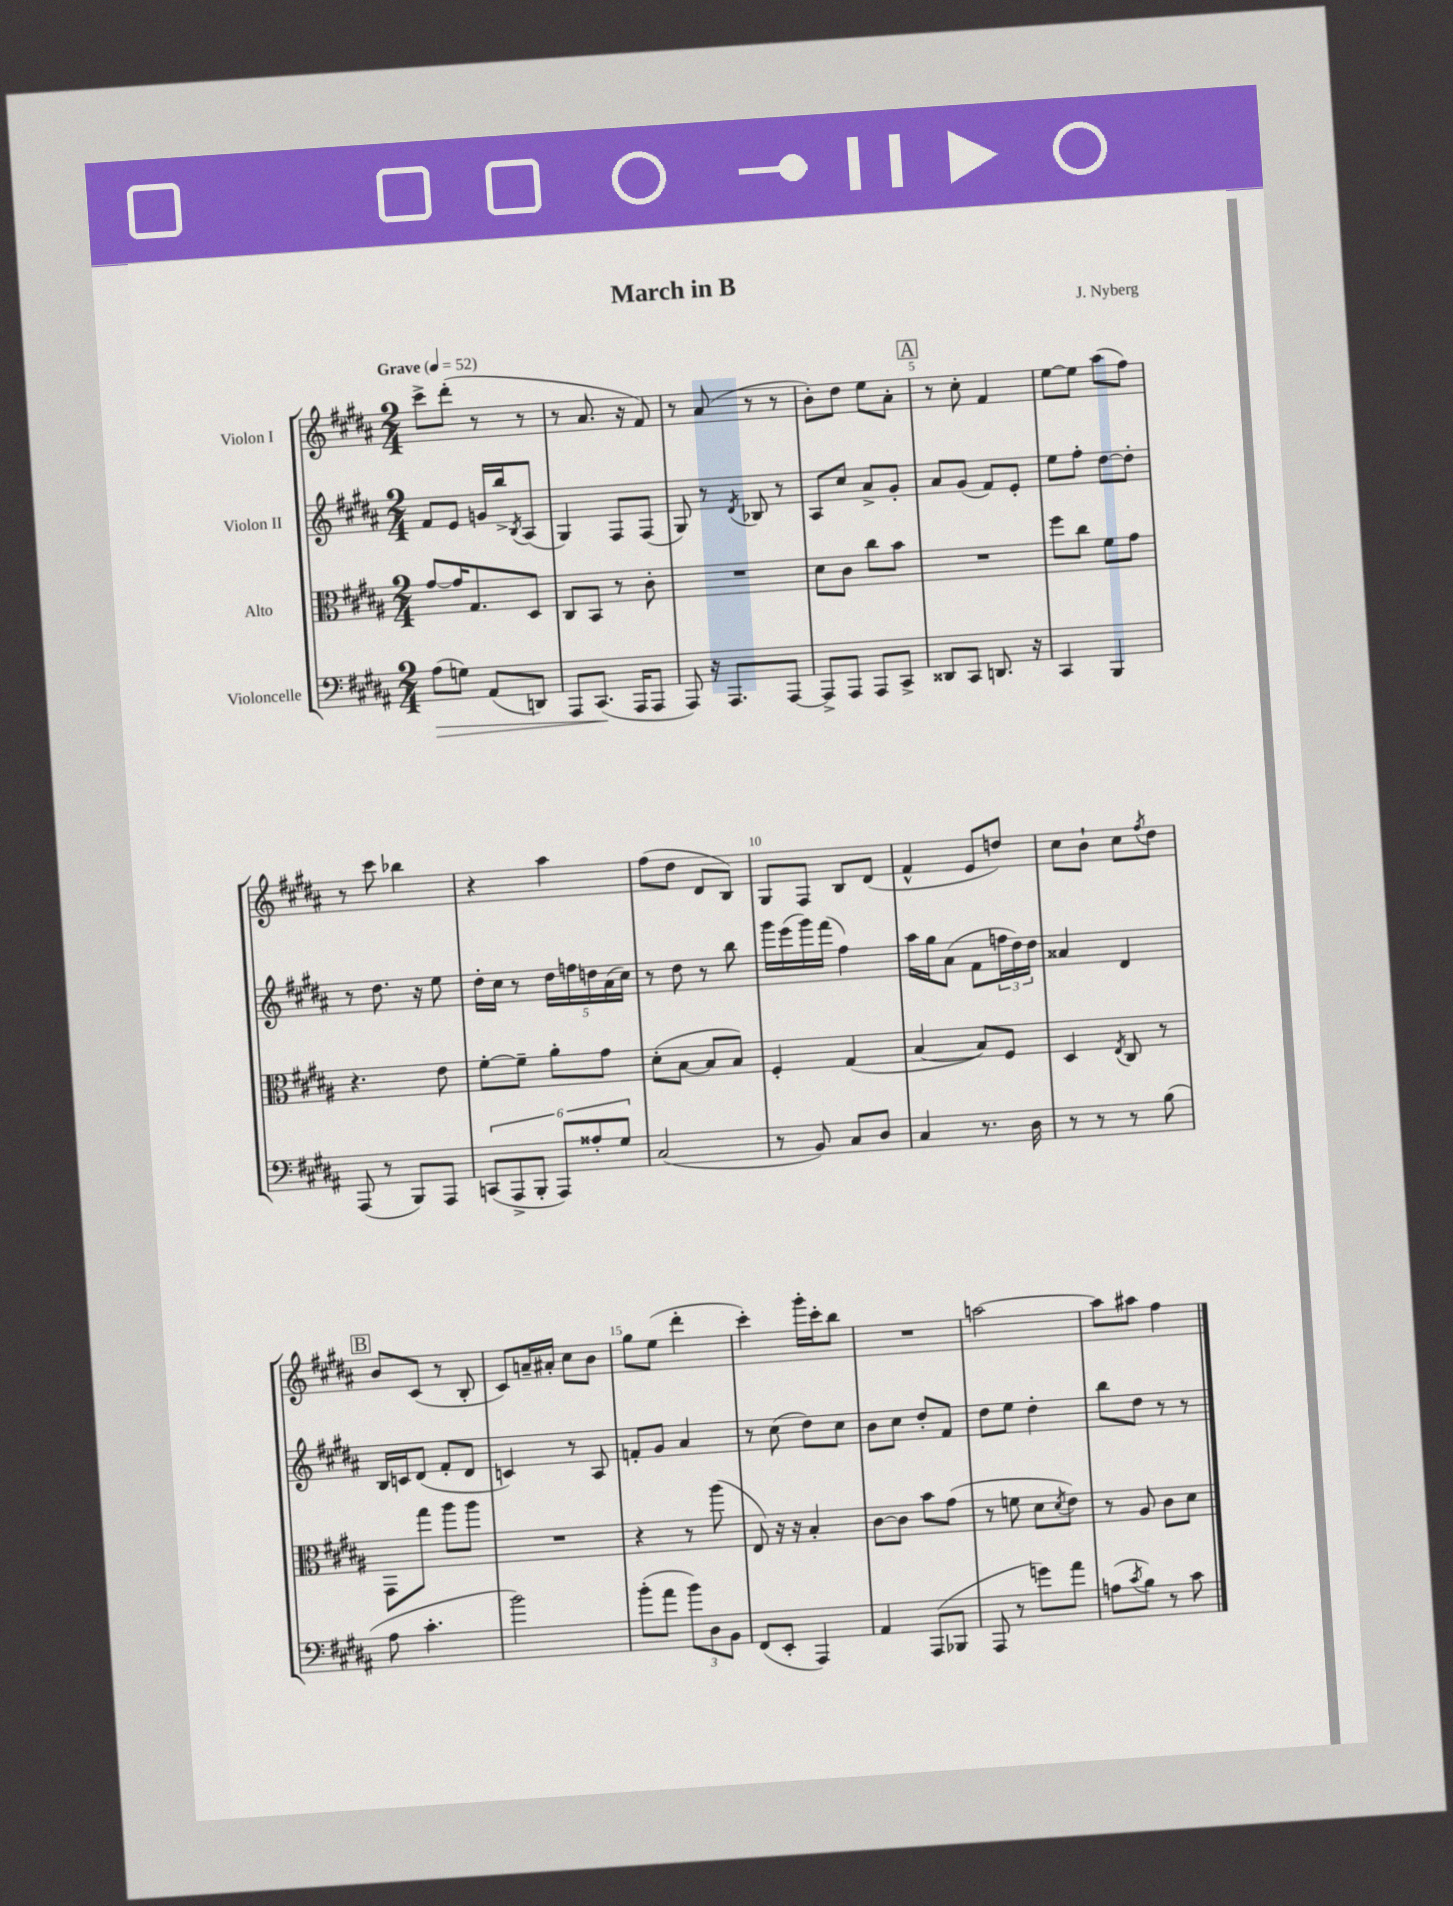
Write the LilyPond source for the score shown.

\header { title = "March in B" composer = "J. Nyberg" }
<<
\new StaffGroup <<
\new Staff = "s0" \with { instrumentName = "Violon I" } {
    \clef treble \key b \major \numericTimeSignature \time 2/4 \tempo "Grave" 4 = 52
    cis'''8-> dis'''8-.( r8 r8 |
    r8 ais'8. r16 fis'8) |
    r8 ais'8( r8 r8 |
    b'8-.) dis''8 e''8 ais'8-. |
    \mark \markup { \box "A" } r8 cis''8-. fis'4 |
    e''8~ e''8 ais''8( fis''8) |
    r8 cis'''8 bes''4 |
    r4 ais''4 |
    fis''8( dis''8 dis'8 b8) |
    gis8 fis8 b8 dis'8( |
    fis'4-^ e'8 d''8) |
    cis''8 b'8-! cis''8 \acciaccatura { fis''8 } dis''8 |
    \mark \markup { \box "B" } b'8 cis'8( r8 b8-. |
    cis'8) a'16-- ais'16-. cis''8 b'8 |
    gis''8 e''8( dis'''4-. |
    cis'''4-.) gis'''16-. cis'''16-. b''8 |
    R2 |
    a''2~ |
    a''8 ais''8 fis''4 \bar "|." |
}
\new Staff = "s1" \with { instrumentName = "Violon II" } {
    \clef treble \key b \major \numericTimeSignature \time 2/4
    fis'8 e'8 g'16 b''16-> \acciaccatura { b8 } ais8( |
    gis4) fis8 fis8( |
    gis8) r8 \acciaccatura { dis'8 } bes8 r8 |
    ais8 cis''8 ais'8-> gis'8-. |
    \mark \markup { \box "A" } ais'8 gis'8( fis'8) e'8-. |
    e''8 fis''8-. dis''8~ dis''8-. |
    r8 dis''8. r16 e''8 |
    dis''16-. cis''16 r8 \tuplet 5/4 { dis''16 f''16 d''16 ais'16( cis''16) } |
    r8 dis''8 r8 b''8 |
    gis'''16 e'''16( gis'''16) fis'''16( fis''4) |
    ais''16 gis''16 ais'8( fis'8 \tuplet 3/2 { f''16 dis''16) dis''16 } |
    aisis'4 dis'4 |
    \mark \markup { \box "B" } b16 c'16 dis'8( fis'8-. dis'8 |
    c'4) r8 ais8 |
    f'8-. gis'8 ais'4 |
    r8 cis''8( dis''8) cis''8 |
    b'8 cis''8 dis''8-. fis'8 |
    dis''8 e''8 dis''4-. |
    b''8 dis''8 r8 r8 \bar "|." |
}
\new Staff = "s2" \with { instrumentName = "Alto" } {
    \clef alto \key b \major \numericTimeSignature \time 2/4
    gis'8~ gis'16 gis8. dis8 |
    cis8 b,8 r8 cis'8-. |
    R2 |
    dis'8 cis'8 cis''8 b'8 |
    \mark \markup { \box "A" } R2 |
    fis''8 cis''8 fis'8 gis'8 |
    r4. e'8 |
    fis'8~-. fis'8-- ais'8-. gis'8 |
    dis'8-.( b8~ b8 b8) |
    fis4-. gis4( |
    b4~ b8) fis8 |
    dis4 \acciaccatura { e8 } cis8 r8 |
    \mark \markup { \box "B" } gis,8 gis''8 ais''8 ais''8 |
    R2 |
    r4 r8 ais''8( |
    e8) r16 r16 b4-. |
    cis'8~ cis'8 b'8 gis'8( |
    r8 f'8 dis'8 \acciaccatura { dis'8 } e'8) |
    r8 ais8 cis'8 dis'8 \bar "|." |
}
\new Staff = "s3" \with { instrumentName = "Violoncelle" } {
    \clef bass \key b \major \numericTimeSignature \time 2/4
    ais8\>( g8) ais,8( d,8) |
    ais,,8 cis,8.\!( ais,,16 ais,,8 |
    ais,,8) r16 ais,,8. ais,,8~ |
    ais,,8-> ais,,8 ais,,8 cis,8-> |
    \mark \markup { \box "A" } disis,8 cis,8 d,8. r16 |
    cis,4 b,,4 |
    ais,,8( r8 b,,8) ais,,8 |
    \tuplet 6/4 { c,8( ais,,8-> b,,8-. ais,,8) aisis8-. gis8 } |
    cis2( |
    r8 b,8) cis8 dis8 |
    cis4 r8. dis16 |
    r8 r8 r8 b8( |
    \mark \markup { \box "B" } ais8 cis'4.-. |
    b'2) |
    b'8-.( ais'8 \tuplet 3/2 { b'8) dis8 b,8 } |
    fis,8( e,8-. ais,,4) |
    ais,4 ais,,8( bes,,8 |
    ais,,8 r8 g'8) ais'8 |
    a8( \acciaccatura { cis'8 } b8) r8 cis'8 \bar "|." |
}
>>
>>
\layout { \context { \Score \override BarNumber.break-visibility = ##(#f #t #t) barNumberVisibility = #(every-nth-bar-number-visible 5) } }
